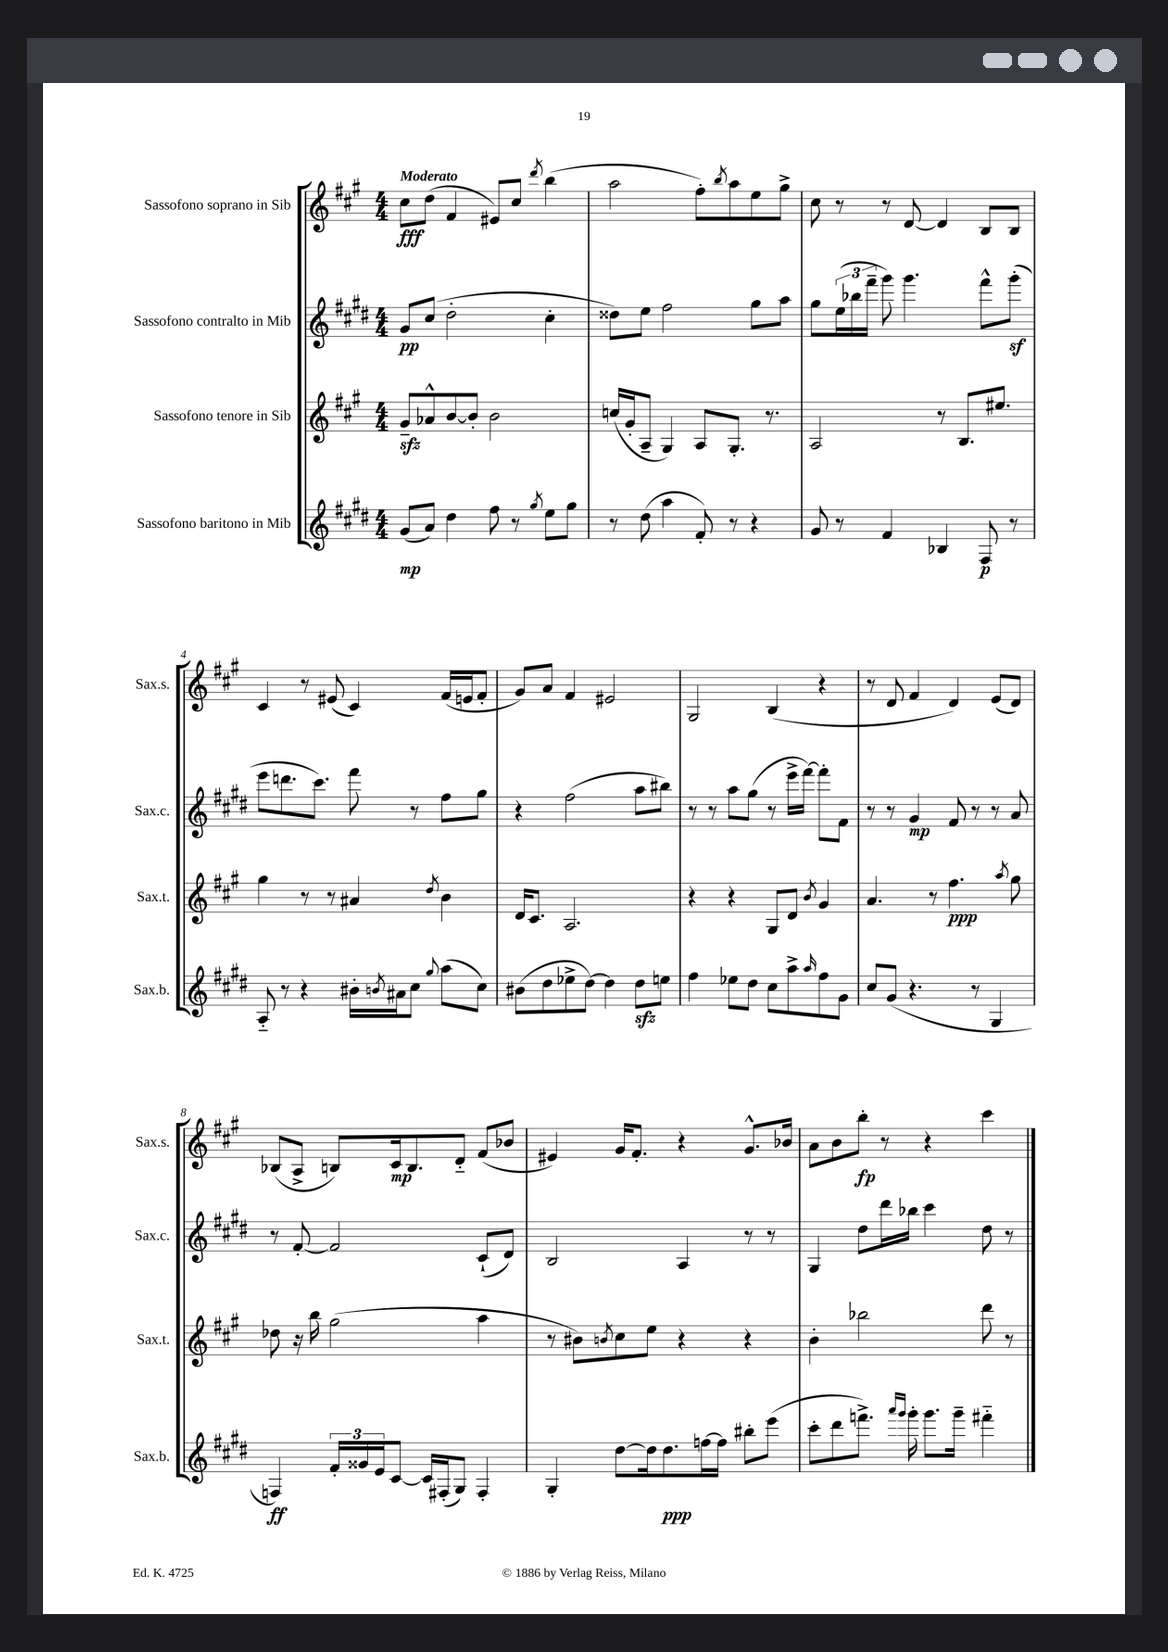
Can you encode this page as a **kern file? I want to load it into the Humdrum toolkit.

**kern	**dynam	**kern	**dynam	**kern	**dynam	**kern	**dynam
*part4	*part4	*part3	*part3	*part2	*part2	*part1	*part1
*staff4	*staff4	*staff3	*staff3	*staff2	*staff2	*staff1	*staff1
*I"Sassofono baritono in Mib	*	*I"Sassofono tenore in Sib	*	*I"Sassofono contralto in Mib	*	*I"Sassofono soprano in Sib	*
*I'Sax.b.	*	*I'Sax.t.	*	*I'Sax.c.	*	*I'Sax.s.	*
*clefG2	*	*clefG2	*	*clefG2	*	*clefG2	*
*k[f#c#g#d#]	*	*k[f#c#g#]	*	*k[f#c#g#d#]	*	*k[f#c#g#]	*
*M4/4	*	*M4/4	*	*M4/4	*	*M4/4	*
=1	=1	=1	=1	=1	=1	=1	=1
!	!	!	!	!	!	!LO:TX:a:B:t=Moderato	!
(8g#/L	mp	8g#zz~/L	.	8g#/L	pp	8cc#\L	fff
8a/J)	.	8a-X^^/	.	(8cc#/J	.	(8dd\J	.
4dd#\	.	[8b/	.	2dd#'\	.	4f#/	.
.	.	8b'/J]	.	.	.	.	.
8ff#\	.	2b\	.	.	.	8e#X/L)	.
8r	.	.	.	.	.	8cc#/J	.
8qgg#/	.	.	.	.	.	8qddd/	.
8ee\L	.	.	.	4cc#'\	.	(4bb\	.
8gg#\J	.	.	.	.	.	.	.
=2	=2	=2	=2	=2	=2	=2	=2
8r	.	(16ccn/LL	.	8dd##X\L)	.	2aa\	.
.	.	16g#'/J	.	.	.	.	.
(8dd#\	.	8A~/J	.	8ee\J	.	.	.
4aa\	.	4G#/)	.	2ff#\	.	.	.
8f#'/)	.	8A/L	.	.	.	8ff#'\L)	.
.	.	.	.	.	.	8qbb/	.
8r	.	8.G#'/J	.	.	.	8aa\	.
4r	.	.	.	8gg#\L	.	8ee\	.
.	.	8.r	.	.	.	.	.
.	.	.	.	8aa\J	.	8gg#^\J	.
=3	=3	=3	=3	=3	=3	=3	=3
8g#/	.	2A/	.	8gg#\L	.	8cc#\	.
8r	.	.	.	(24ee\L	.	8r	.
.	.	.	.	24bb-X\	.	.	.
.	.	.	.	24fff#~\JJ	.	.	.
4f#/	.	.	.	8ggg#\)	.	8r	.
.	.	.	.	4.ggg#\	.	[8d/	.
4B-X/	.	8r	.	.	.	4d/]	.
.	.	8.B/L	.	.	.	.	.
8F#/	p	.	.	8fff#^^\L	.	8B/L	.
.	.	8.ee#X/J	.	.	.	.	.
8r	.	.	.	(8ggg#z'\J	.	8B/J	.
!!LO:LB:g=z
=4	=4	=4	=4	=4	=4	=4	=4
8A/	.	4gg#\	.	8eee\L	.	4c#/	.
8r	.	.	.	8.dddn\	.	.	.
4r	.	8r	.	.	.	8r	.
.	.	.	.	8.ccc#\J)	.	.	.
.	.	8r	.	.	.	(8e#X/	.
16b#X'\LL	.	4a#X/	.	8fff#\	.	4c#/)	.
8qbn/	.	.	.	.	.	.	.
16a#X\J	.	.	.	.	.	.	.
8cc#\J	.	.	.	8r	.	.	.
8qqgg#/	.	8qdd/	.	.	.	.	.
(8aa\L	.	4b\	.	8ff#\L	.	(16f#/LL	.
.	.	.	.	.	.	16en/J	.
8cc#\J)	.	.	.	8gg#\J	.	8f#'/J	.
=5	=5	=5	=5	=5	=5	=5	=5
(8b#X\L	.	16d/KL	.	4r	.	8g#/L)	.
.	.	8.c#/J	.	.	.	.	.
8dd#\	.	.	.	.	.	8a/J	.
8ee-X^\	.	2.A/	.	(2ff#\	.	4f#/	.
[8dd#\J)	.	.	.	.	.	.	.
4dd#\]	.	.	.	.	.	2e#X/	.
8dd#zz\L	.	.	.	8aa\L	.	.	.
8een\J	.	.	.	8bb#X\J)	.	.	.
=6	=6	=6	=6	=6	=6	=6	=6
4ff#\	.	4r	.	8r	.	2G#/	.
.	.	.	.	8r	.	.	.
8ee-X\L	.	4r	.	8aa\L	.	.	.
8dd#\J	.	.	.	(8gg#\J	.	.	.
8cc#\L	.	8G#/L	.	8r	.	(4B/	.
8aa^\	.	8d/J	.	16eee^\LL	.	.	.
.	.	.	.	[16fff#\JJ)	.	.	.
16qqaa/	.	8qb/	.	.	.	.	.
8ff#\	.	4g#/	.	8fff#'\L]	.	4r	.
8g#\J	.	.	.	8f#\J	.	.	.
=7	=7	=7	=7	=7	=7	=7	=7
8cc#/L	.	4.a/	.	8r	.	8r	.
(8g#/J	.	.	.	8r	.	8d/	.
4.r	.	.	.	4g#/	mp	4f#/	.
.	.	8r	.	.	.	.	.
.	.	4.ff#\	ppp	8f#/	.	4d/)	.
8r	.	.	.	8r	.	.	.
4G#/	.	.	.	8r	.	(8e/L	.
.	.	8qaa/	.	.	.	.	.
.	.	8gg#\	.	8a/	.	8d/J)	.
!!LO:LB:g=z
=8	=8	=8	=8	=8	=8	=8	=8
4Fn/)	ff	8dd-X\	.	8r	.	(8B-X/L	.
.	.	16r	.	[8f#'/	.	8A^/J	.
.	.	16bb\	.	.	.	.	.
24f#'/LL	.	(2gg#\	.	2f#/]	.	8Bn/L)	.
24g##X/	.	.	.	.	.	.	.
24e/J	.	.	.	.	.	.	.
[8c#/J	.	.	.	.	.	16c#/k	mp
.	.	.	.	.	.	8.B/	.
16c#/LL]	.	.	.	.	.	.	.
(16F#X'/J	.	.	.	.	.	.	.
8G#/J)	.	.	.	.	.	8d/J	.
4F#'/	.	4aa\	.	(8c#`/L	.	(8f#/L	.
.	.	.	.	8d#/J)	.	8b-X/J	.
=9	=9	=9	=9	=9	=9	=9	=9
4G#'/	.	8r	.	2B/	.	4e#X/)	.
.	.	8b#X\L)	.	.	.	.	.
.	.	8qbn/	.	.	.	.	.
[8dd#\L	.	8cc#\	.	.	.	16g#/KL	.
.	.	.	.	.	.	8.f#'/J	.
16dd#\k]	.	8ee\J	.	.	.	.	.
8.dd#\	ppp	.	.	.	.	.	.
.	.	4r	.	4A/	.	4r	.
[16ffn\L	.	.	.	.	.	.	.
16ff\JJ]	.	.	.	.	.	.	.
8bb#X'\L	.	4r	.	8r	.	8.g#^^/L	.
(8eee\J	.	.	.	8r	.	.	.
.	.	.	.	.	.	16b-X/Jk	.
=10	=10	=10	=10	=10	=10	=10	=10
8ccc#'\L	.	4b'\	.	4G#/	.	8a\L	.
8ddd#\	.	.	.	.	.	8b\	.
8.fffn^\J)	.	2bb-X\	.	8dd#\L	.	8bb'\J	fp
.	.	.	.	16ddd#\L	.	8r	.
16qqaaa/LL	.	.	.	.	.	.	.
16qqggg#/JJ	.	.	.	.	.	.	.
16ggg#'\	.	.	.	16bb-X\JJ	.	.	.
8.ggg#\L	.	.	.	4ccc#\	.	4r	.
16ggg#~\Jk	.	.	.	.	.	.	.
4fff#X\	.	8ddd\	.	8dd#\	.	4ccc#\	.
.	.	8r	.	8r	.	.	.
==	==	==	==	==	==	==	==
*-	*-	*-	*-	*-	*-	*-	*-
